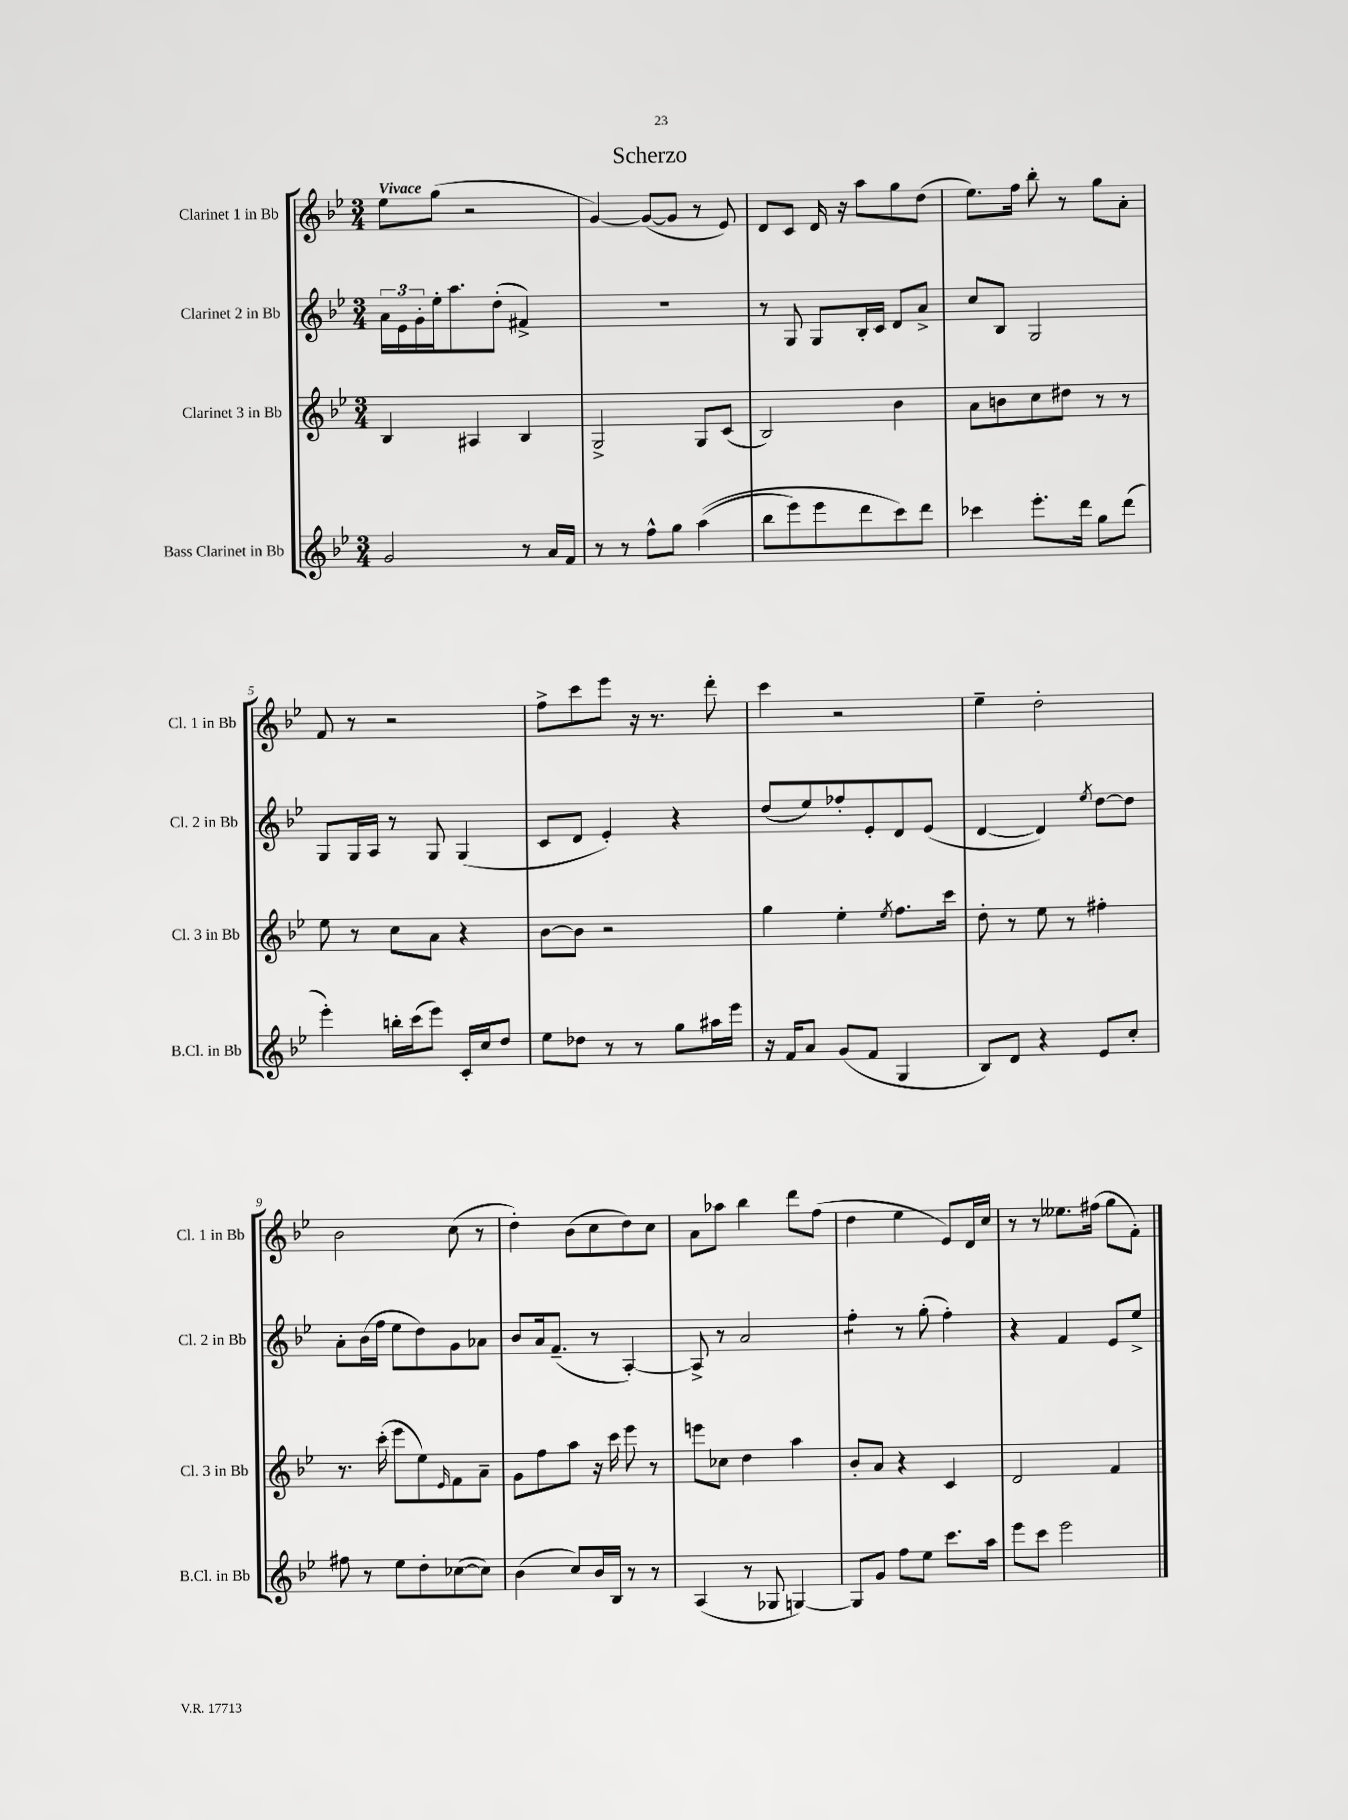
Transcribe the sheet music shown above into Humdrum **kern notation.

**kern	**kern	**kern	**kern
*staff4	*staff3	*staff2	*staff1
*clefG2	*clefG2	*clefG2	*clefG2
*k[b-e-]	*k[b-e-]	*k[b-e-]	*k[b-e-]
*M3/4	*M3/4	*M3/4	*M3/4
2g/	4B-/	24a\LL	8ee-\L
.	.	24e-\	.
.	.	24g'\	.
.	.	16ee-'\J	(8gg\J
.	.	8.aa\	.
.	4A#/	.	2r
.	.	(8dd'\J	.
8r	4B-/	4f#^/)	.
16a/LL	.	.	.
16f/JJ	.	.	.
=	=	=	=
8r	2G^/	2.r	[4g/)
8r	.	.	.
8ff^^\L	.	.	(8g/_L
8gg\J	.	.	8g/]J
&((4aa\	8G/L	.	8r
.	(8c/J	.	8e-/)
=	=	=	=
8bb-\L	2B-/)	8r	8d/L
8eee-\)	.	8G/	8c/J
8eee-\	.	8G/L	16d/
.	.	.	16r
8ddd\	.	16B-'/L	8aa\L
.	.	16c/JJ	.
8ccc\&)	4b-\	8d/L	8gg\
8ddd\J	.	8a^/J	(8dd\J
=	=	=	=
4ccc-\	8a\L	8cc/L	8.ee-\L)
.	8b\	8B-/J	.
.	.	.	16ff\Jk
8.eee-'\L	8cc\	2G/	8bb-'\
.	8dd#\J	.	8r
16ddd\Jk	.	.	.
8gg\L	8r	.	8gg\L
(8ddd\J	8r	.	8a'\J
=	=	=	=
4eee-'\)	8ee-\	8G/L	8f/
.	8r	16G/L	8r
.	.	16A/JJ	.
16bb'\LL	8cc\L	8r	2r
(16ccc\J	.	.	.
8eee-\J)	8a\J	8G/	.
16c'/LL	4r	(4G/	.
16cc/J	.	.	.
8dd/J	.	.	.
=	=	=	=
8ee-\L	[8b-\L	8c/L	8ff^\L
8dd-\J	8b-\]J	8d/J	8ccc\
8r	2r	4e-'/)	8eee-\J
8r	.	.	16r
.	.	.	8.r
8gg\L	.	4r	.
16aa#\L	.	.	8ddd'\
16eee-\JJ	.	.	.
=	=	=	=
16r	4gg\	(8dd/L	4ccc\
16f/LK	.	.	.
8a/J	.	8ee-/)	.
(8g/L	4ee-'\	8ff-'/	2r
8f/J	.	8e-'/	.
.	8qee-/	.	.
4G/	8.ff\L	8d/	.
.	.	(8e-/J	.
.	16ccc\Jk	.	.
=	=	=	=
8B-/L)	8dd'\	[4d/	4ee-~\
8d/J	8r	.	.
4r	8ee-\	4d/])	2dd'\
.	8r	.	.
.	.	8qee-/	.
8e-/L	4ff#'\	[8dd\L	.
8cc'/J	.	8dd\]J	.
=	=	=	=
8ff#\	8.r	8a'\L	2b-\
8r	.	(16b-\L	.
.	(16ccc'\	16ff\JJ	.
8ee-\L	8eee-\L	8ee-\L	.
8dd'\	8ee-\)	8dd\)	.
.	16qqe-/	.	.
([8cc-\	8f\	8g\	(8cc\
8cc-\]J)	8a~\J	8a-\J	8r
=	=	=	=
(4b-\	8g\L	8b-/L	4dd'\)
.	8ff\	16a/k	.
.	.	(8.f~/J	.
8cc/L)	8aa\J	.	(8b-\L
16b-/L	16r	8r	8cc\
16B-/JJ	16ccc\	.	.
8r	8eee-\	[4A'/)	8dd\)
8r	8r	.	8cc\J
=	=	=	=
(4A/	8eee\L	8A^/]	8a\L
.	8cc-\J	8r	8aa-\J
8r	4dd\	2a/	4bb-\
8G-/	.	.	.
[4G/)	4aa\	.	8ddd\L
.	.	.	(8ff\J
=	=	=	=
8G/]L	8b-'/L	4ff'\	4dd\
8g/J	8a/J	.	.
8ff\L	4r	8r	4ee-\
8ee-\J	.	(8gg'\	.
8.ccc\L	4c/	4ff'\)	8e-/L)
.	.	.	16d/L
16aa\Jk	.	.	16cc/JJ
=	=	=	=
8eee-\L	2d/	4r	8r
8ccc\J	.	.	8r
2eee-\	.	4f/	8.ee--\L
.	.	.	(16ff#\Jk
.	4f/	8e-/L	8gg\L
.	.	8ee-^/J	8f'\J)
==	==	==	==
*-	*-	*-	*-
